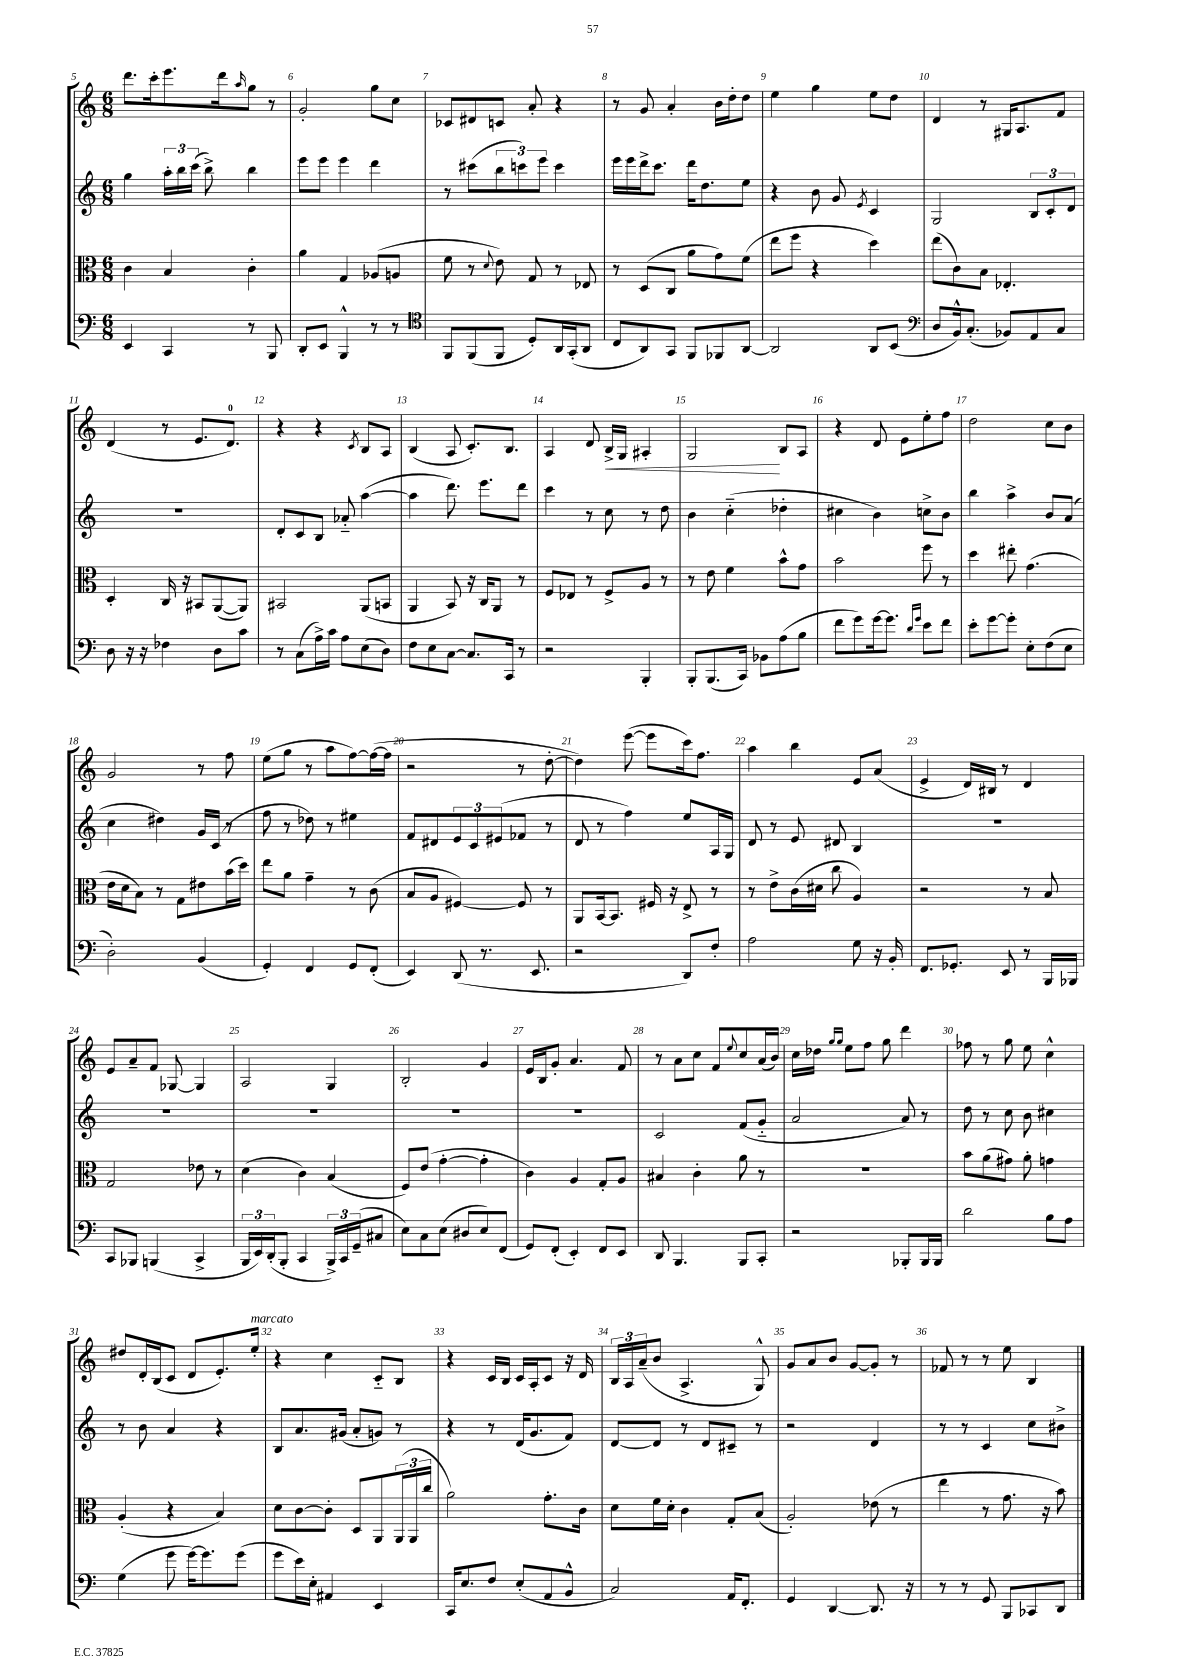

**kern	**kern	**kern	**kern	**dynam
*part4	*part3	*part2	*part1	*part1
*staff4	*staff3	*staff2	*staff1	*staff1
*clefF4	*clefC3	*clefG2	*clefG2	*
*k[]	*k[]	*k[]	*k[]	*
*M6/8	*M6/8	*M6/8	*M6/8	*
=5	=5	=5	=5	=5
4EE/	4c\	4gg\	8.ddd\L	.
.	.	.	16ccc'\k	.
4CC/	4B/	24aa'\LL	8.eee\	.
.	.	24bb\	.	.
.	.	(24ccc\JJ	.	.
.	.	8bb^\)	.	.
.	.	.	16ddd\k	.
.	.	.	16qqaa/	.
8r	4c'\	4bb\	8gg\J	.
8BBB/	.	.	8r	.
=6	=6	=6	=6	=6
8DD'/L	4a\	8eee\L	2g'/	.
8EE/J	.	8eee\J	.	.
4BBB^^/	4G/	4eee\	.	.
8r	(8A-X/L	4ddd\	8gg\L	.
8r	8An/J	.	8cc\J	.
=7	=7	=7	=7	=7
*clefC4	*	*	*	*
8FF/L	8f\	8r	8c-X/L	.
(8FF/	8r	(8ccc#X\L	8d#X/	.
.	8qqd/	.	.	.
8FF/J	8e\)	12bb\	8cn/J	.
.	.	12cccn\)	.	.
8D'/L)	8G/	.	8a'/	.
.	.	12eee\J	.	.
16AA/L	8r	4ccc\	4r	.
(16GG'/J	.	.	.	.
8AA/J	8E-X/	.	.	.
=8	=8	=8	=8	=8
8C/L	8r	16eee\LL	8r	.
.	.	16eee\	.	.
8AA/)	(8D/L	16ddd^\J	8g/	.
.	.	8.ccc\J	.	.
8GG/J	8C/J	.	4a'/	.
8FF/L	8a\L	16ddd\KL	.	.
.	.	8.dd\	.	.
8FF-X/	8g\)	.	16b\LL	.
.	.	.	16dd'\J	.
[8AA/J	(8f\J	8ee\J	8dd\J	.
=9	=9	=9	=9	=9
2AA/]	8ee\L	4r	4ee\	.
.	8ff\J	.	.	.
.	4r	8b\	4gg\	.
.	.	8g/	.	.
.	.	8qe/	.	.
8AA/L	4dd\)	4c/	8ee\L	.
(8BB/J	.	.	8dd\J	.
=10	=10	=10	=10	=10
*clefF4	*	*	*	*
8D/L	(8ee\L	2G/	4d/	.
16BB^^/k)	8c\)	.	.	.
(8.C'/J	.	.	.	.
.	8B\J	.	8r	.
8BB-X/L)	4.E-X'/	.	16G#X/KL	.
.	.	.	8.A/	.
8AA/	.	12B/L	.	.
.	.	12c'/	.	.
8C/J	.	.	8f/J	.
.	.	12d/J	.	.
!!LO:LB:g=z
=11	=11	=11	=11	=11
8D\	4D'/	2.r	(4d/	.
16r	.	.	.	.
16r	.	.	.	.
4F-X\	16C/	.	8r	.
.	16r	.	.	.
.	8BB#X/L	.	8.e/L	.
8D\L	([8AA/	.	.	.
.	.	.	8.d/J)	.
8c\J	8AA/J])	.	.	.
=12	=12	=12	=12	=12
8r	2BB#X/	8d'/L	4r	.
(8C\L	.	8c/	.	.
16A^\L)	.	8B/J	4r	.
16c\JJ	.	.	.	.
8A\L	.	8a-X/	.	.
.	.	.	8qc/	.
(8E\	(8AA/L	([4aa\	8B/L	.
8D\J)	8BBn/J	.	8A/J	.
=13	=13	=13	=13	=13
8F\L	4AA/	4aa\]	(4B/	.
8E\	.	.	.	.
[8C\J	8BB/)	8.ddd\)	8A/	.
8.C/L]	16r	.	8.c'/L)	.
.	16C/KL	8.eee\L	.	.
.	8AA/J	.	.	.
16CC/Jk	.	.	8.B/J	.
8r	8r	8ddd\J	.	.
=14	=14	=14	=14	=14
2r	8F/L	4ccc\	4A/	.
.	8E-X/J	.	.	.
.	8r	8r	8d/	.
!	!	!	!	!LO:HP:b
.	8F^/L	8cc\	16B^/LL	<
.	.	.	16G/JJ	.
4BBB'/	8A/J	8r	4A#X'/	.
.	8r	8dd\	.	.
=15	=15	=15	=15	=15
8BBB'/L	8r	4b\	2G/	.
(8.BBB/	8e\	.	.	.
.	4f\	(4cc\	.	.
16CC/Jk)	.	.	.	.
8BB-X\L	.	.	.	.
(8A\	8b^^\L	4dd-X'\	8B/L	[
8B\J	8g\J	.	8A/J	.
=16	=16	=16	=16	=16
8f\L	2b\	4cc#X\	4r	.
8g\)	.	.	.	.
[16g\k	.	4b\)	8d/	.
8.g\J]	.	.	.	.
.	.	.	8e\L	.
16qqd/LL	.	.	.	.
16qqg/JJ	.	.	.	.
8e\L	8ff\	8ccn^\L	8ee'\	.
8f\J	8r	8b\J	8ff\J	.
=17	=17	=17	=17	=17
8e'\L	4dd\	4bb\	2dd\	.
[8g\	.	.	.	.
8g'\J]	8ee#X'\	4aa^\	.	.
8E'\L	(4.g\	.	.	.
(8F\	.	8b/L	8cc\L	.
8E\J	.	(8a/J	8b\J	.
!!LO:LB:g=z
=18	=18	=18	=18	=18
2D'\)	16e\LL	4cc\	2g/	.
.	16d\J	.	.	.
.	8B\J)	.	.	.
.	8r	4dd#X\)	.	.
.	8G\L	.	.	.
(4BB/	8e#X\	16g/LL	8r	.
.	.	(16c/JJ	.	.
.	(16b\L	8r	8ff\	.
.	16dd\JJ)	.	.	.
=19	=19	=19	=19	=19
4GG'/)	8ee\L	8ff\	(8ee\L	.
.	8a\J	8r	8gg\J	.
4FF/	4g~\	8dd-X\)	8r	.
.	.	8r	8aa\L	.
8GG/L	8r	4ee#X\	[8ff\)	.
(8FF'/J	(8c\	.	(16ff\L_	.
.	.	.	16ff\JJ]	.
=20	=20	=20	=20	=20
4EE/)	8B/L	8f/L	2r	.
.	8A/J	8d#X/	.	.
(8DD/	[4F#X/)	12e/	.	.
.	.	12c/	.	.
8.r	.	.	.	.
.	.	(12e#X/	.	.
.	8F#/]	8f-X/J	8r	.
8.EE/	.	.	.	.
.	8r	8r	[8dd'\	.
=21	=21	=21	=21	=21
2r	8AA/L	8d/	4dd\])	.
.	[16BB/k	8r	.	.
.	8.BB/J]	.	.	.
.	.	4ff\)	([8eee\	.
.	16F#X/	.	8eee\L]	.
.	16r	.	.	.
8DD/L)	8E^/	8ee/L	16ccc\k)	.
.	.	.	8.ff\J	.
8F'/J	8r	16A/L	.	.
.	.	16G/JJ	.	.
=22	=22	=22	=22	=22
2A\	8r	8d/	4aa\	.
.	8e^\L	8r	.	.
.	(16c\L	8e/	4bb\	.
.	16d#X\JJ	.	.	.
.	8cc\	8d#X/	.	.
8G\	4A/)	4B/	8e/L	.
16r	.	.	(8a/J	.
16BB'/	.	.	.	.
=23	=23	=23	=23	=23
8.FF/L	2r	2.r	4e^/	.
8.GG-X'/J	.	.	.	.
.	.	.	16d/LL)	.
.	.	.	16B#X/JJ	.
8EE/	.	.	8r	.
8r	8r	.	4d/	.
16BBB/LL	8B/	.	.	.
16BBB-X/JJ	.	.	.	.
!!LO:LB:g=z
=24	=24	=24	=24	=24
8CC/L	2G/	2.r	8e/L	.
8BBB-X/J	.	.	8a~/	.
(4BBBn/	.	.	8f/J	.
.	.	.	[8G-X/	.
4CC^/	8e-X\	.	4G-/]	.
.	8r	.	.	.
=25	=25	=25	=25	=25
24BBB/LL	(4d\	2.r	2A/	.
24EE/)	.	.	.	.
(24DD'/J	.	.	.	.
8BBB'/J	.	.	.	.
4CC/	4c\)	.	.	.
24BBB^/LL)	(4B/	.	4G/	.
24CC/	.	.	.	.
(24GG~/J	.	.	.	.
8C#X/J	.	.	.	.
=26	=26	=26	=26	=26
8E\L)	8F/L)	2.r	2B'/	.
8C\	(8e/J	.	.	.
(8E\J	[4g'\	.	.	.
8D#X/L	.	.	.	.
8E/)	4g'\]	.	4g/	.
(8FF/J	.	.	.	.
=27	=27	=27	=27	=27
8GG/L)	4c\)	2.r	16e/LL	.
.	.	.	16B/J	.
(8FF'/J	.	.	8g'/J	.
4EE'/)	4A/	.	4.a/	.
8FF/L	8G'/L	.	.	.
8EE/J	8A/J	.	8f/	.
=28	=28	=28	=28	=28
8DD/	4B#X/	2c/	8r	.
4.BBB/	.	.	8a\L	.
.	4c'\	.	8cc\J	.
.	.	.	8f/L	.
.	.	.	8qqee/	.
8BBB/L	8a\	(8f/L	8cc/	.
8CC'/J	8r	8g/J	(16a/L	.
.	.	.	16b/JJ)	.
=29	=29	=29	=29	=29
2r	2.r	2a/	16cc\LL	.
.	.	.	16dd-X\JJ	.
.	.	.	16qqgg/LL	.
.	.	.	16qqgg/JJ	.
.	.	.	8ee\L	.
.	.	.	8ff\J	.
.	.	.	8gg\	.
8BBB-X'/L	.	8a/)	4ddd\	.
16BBB-/L	.	8r	.	.
16BBB-/JJ	.	.	.	.
=30	=30	=30	=30	=30
2d\	8b\L	8dd\	8ff-X\	.
.	(8a\	8r	8r	.
.	8g#X\J)	8cc\	8gg\	.
.	8a'\	8b\	8ee\	.
8B\L	4gn\	4cc#X\	4cc^^\	.
8A\J	.	.	.	.
!!LO:LB:g=z
=31	=31	=31	=31	=31
(4G\	(4A'/	8r	8dd#X/L	.
.	.	8b\	16d'/L	.
.	.	.	(16B/J	.
8g\	4r	4a/	8c/J	.
[16g\KL)	.	.	8d/L	.
8.g\]	.	.	.	.
.	4B/)	4r	8.e'/)	.
(8g\J	.	.	.	.
!	!	!	!LO:TX:a:i:t=marcato	!
.	.	.	16ee'/Jk	.
=32	=32	=32	=32	=32
8g\L	8d\L	8B/L	4r	.
16e\L)	[8c\	8.a/	.	.
16E'\JJ	.	.	.	.
4AA#X/	8c'\J]	.	4cc\	.
.	.	(16g#X/Jk	.	.
.	8D/L	8a'/L	.	.
4EE/	8AA/	8gn/J)	8c/L	.
.	(24AA/L	8r	8B/J	.
.	24AA/	.	.	.
.	24cc/JJ	.	.	.
=33	=33	=33	=33	=33
16CC/KL	2a\)	4r	4r	.
8.E/	.	.	.	.
8F/J	.	8r	16c/LL	.
.	.	.	16B/JJ	.
(8E'/L	.	(16d/KL	16c/LL	.
.	.	8.g/	16A'/J	.
8AA/	8.g'\L	.	8c/J	.
8BB^^/J	.	8f/J)	16r	.
.	16c\Jk	.	16d/	.
=34	=34	=34	=34	=34
2C/)	8d\L	[8d/L	24B/LL	.
.	.	.	24A/	.
.	.	.	(24a~/J	.
.	16f\L	8d/J]	8b/J	.
.	16d'\JJ	.	.	.
.	4c\	8r	4.A^/	.
.	.	8d/L	.	.
16AA/KL	8G'/L	8c#X~/J	.	.
8.FF'/J	.	.	.	.
.	(8B/J	8r	8G^^/)	.
=35	=35	=35	=35	=35
4GG/	2A'/)	2r	8g/L	.
.	.	.	8a/	.
[4DD/	.	.	8b/J	.
.	.	.	[8g/L	.
8.DD/]	(8e-X\	4d/	8g'/J]	.
.	8r	.	8r	.
16r	.	.	.	.
=36	=36	=36	=36	=36
8r	4ee\	8r	8f-X/	.
8r	.	8r	8r	.
8GG/	8r	4c/	8r	.
8BBB/L	8.g\	.	8ee\	.
8CC-X/	.	8cc\L	4B/	.
.	16r	.	.	.
8DD/J	8b\)	8b#X^\J	.	.
==	==	==	==	==
*-	*-	*-	*-	*-
